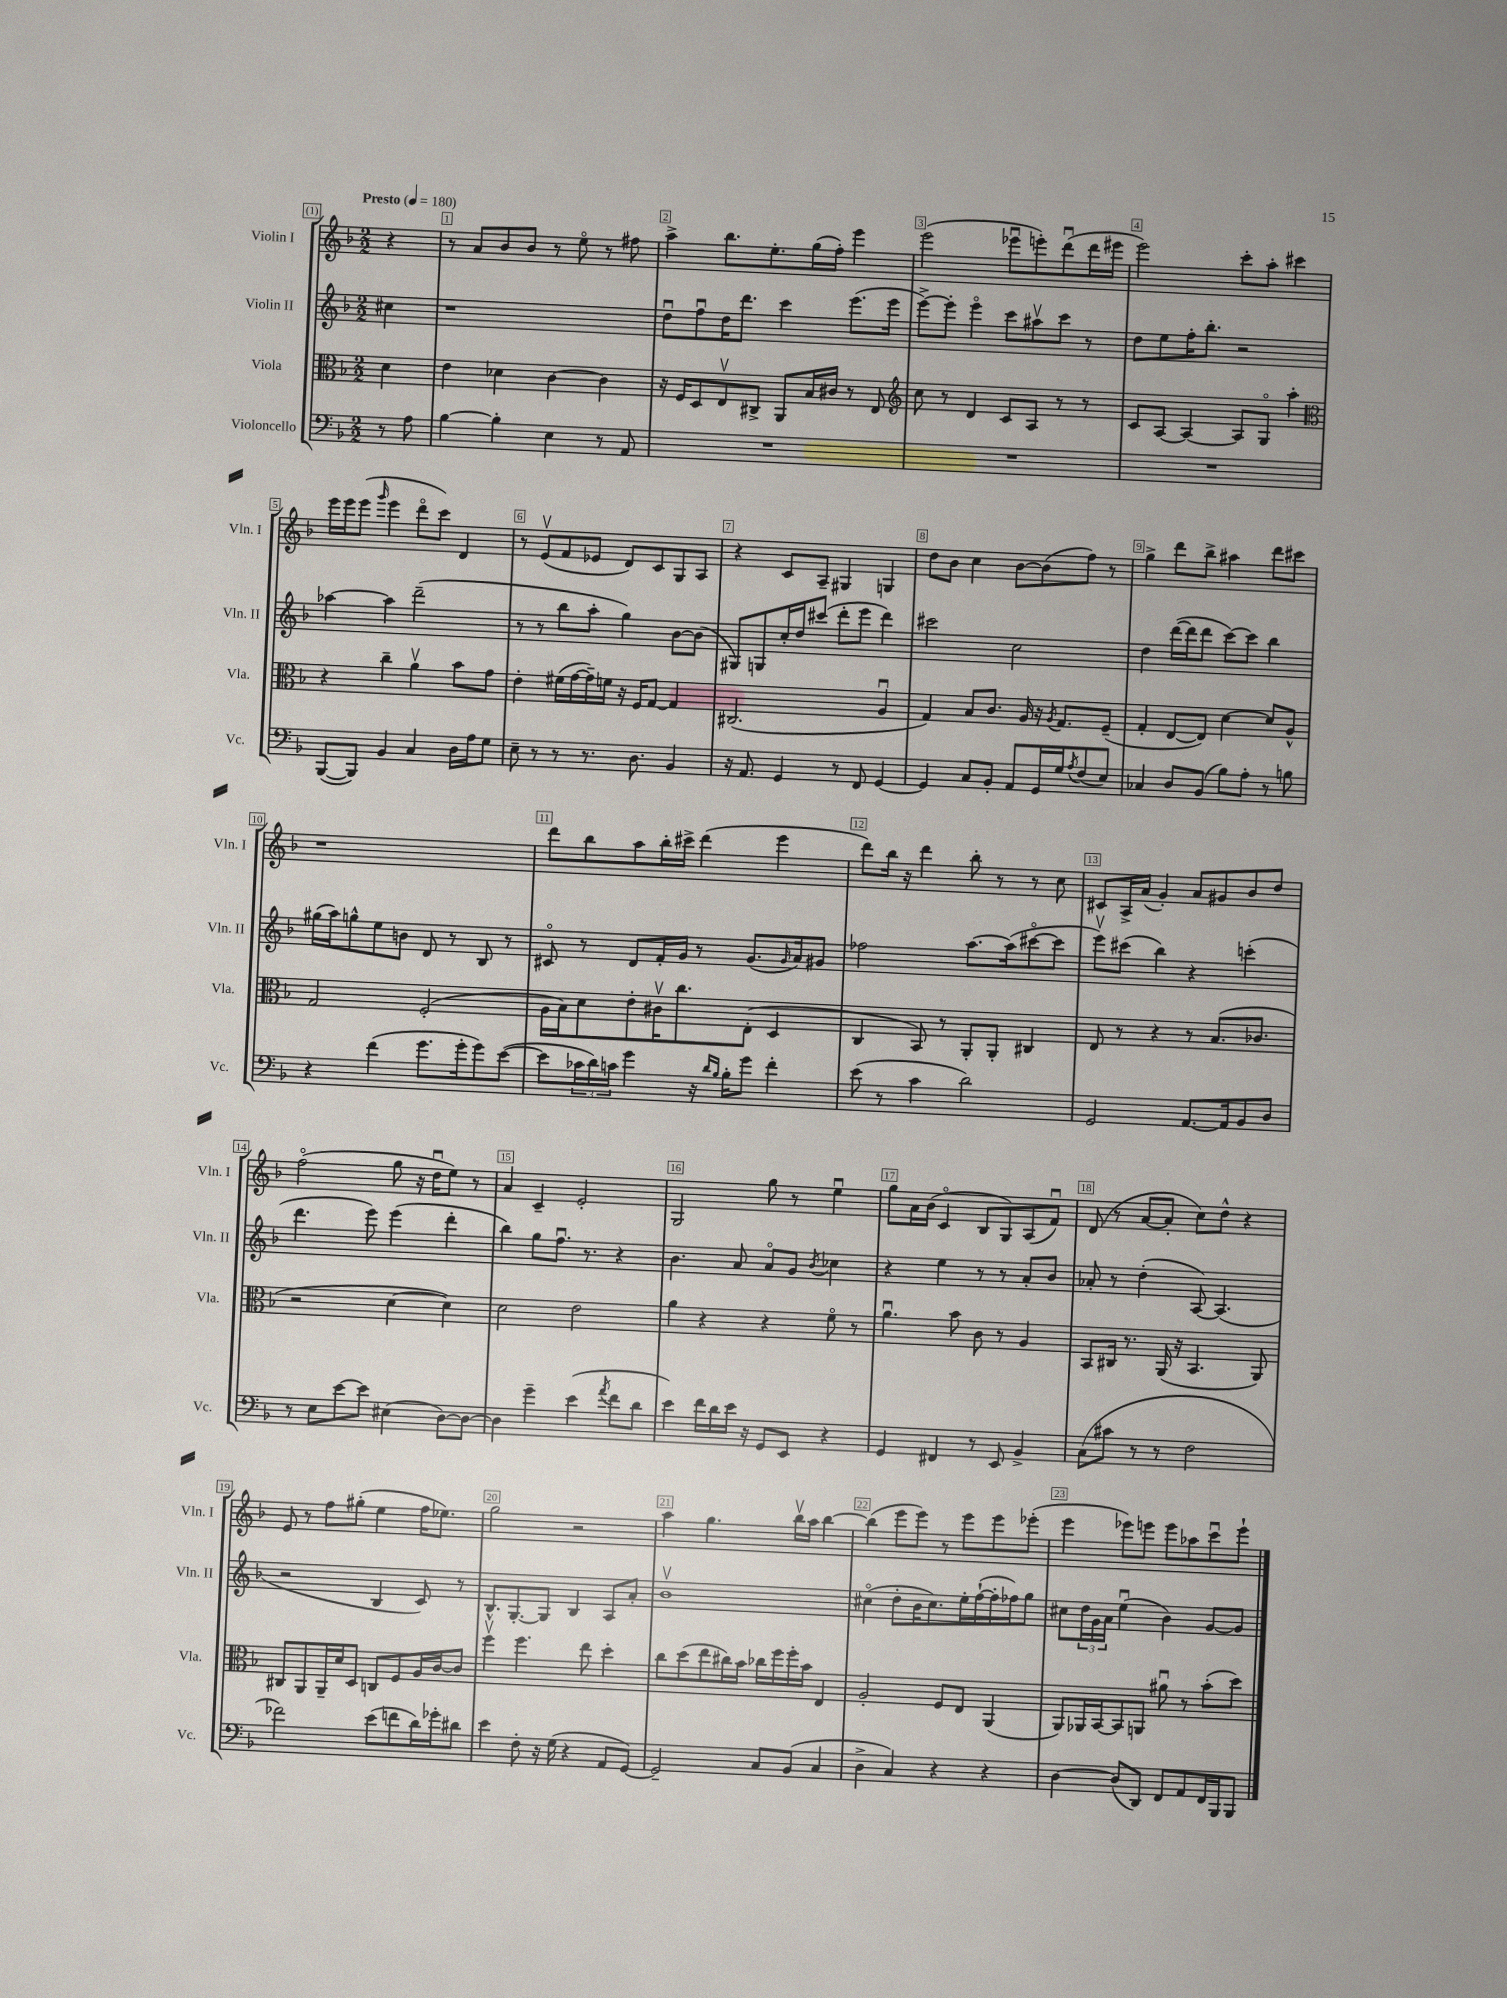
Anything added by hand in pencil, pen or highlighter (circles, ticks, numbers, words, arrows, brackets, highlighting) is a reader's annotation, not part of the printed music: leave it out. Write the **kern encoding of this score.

**kern	**kern	**kern	**kern
*staff4	*staff3	*staff2	*staff1
*clefF4	*clefC3	*clefG2	*clefG2
*k[b-]	*k[b-]	*k[b-]	*k[b-]
*M2/2	*M2/2	*M2/2	*M2/2
*MM180	*MM180	*MM180	*MM180
8r	4d	4cc#	4r
8A	.	.	.
=	=	=	=
[4B-	4e	1r	8r
.	.	.	8a
4B-']	4d-	.	8b-
.	.	.	8b-
4E	[4c	.	8r
.	.	.	8eeo
8r	4c]	.	8r
8AA	.	.	8ff#
=	=	=	=
1r	16r	8ddu	4aa^
.	16F	.	.
.	8D	8ffu	.
.	8Ev	16dd	8.bb-
.	.	8.ddd	.
.	8C#^	.	.
.	.	.	8.ee'
.	8AA	4ccc	.
.	16B-	.	(16gg
.	16c#	.	16ff')
.	8r	(8.eee	4eee
.	8E	.	.
.	.	16eee	.
=	=	=	=
*	*clefG2	*	*
1r	8cc	[8eee^)	(2eee
.	8r	8eee']	.
.	4d	4eeeo	.
.	8c	8ccc	8eee-u
.	8A	8aa#v	8eee')
.	8r	8ccc	(8dddu
.	8r	8r	16ddd
.	.	.	16eee#
=	=	=	=
1r	8c	8dd	2eee)
.	[8A	8ee	.
.	4A_	16ff'	.
.	.	8.bb-'	.
.	8A]	2r	8ccc'
.	8Go	.	8aa'
.	4aa'	.	4ccc#
=	=	=	=
*	*clefC3	*	*
([8BBB-	4r	[4aa-	16eee
.	.	.	16eee
8BBB-])	.	.	(8eee
.	.	.	16qqggg
4BB-	4cc~	4aa-]	4eee
4C	4av	(2ddd~	8dddo
.	.	.	8ccc)
16D	8b-	.	4d
16A	.	.	.
8G	8g	.	.
=	=	=	=
8E~	4e'	8r	8r
8r	.	8r	(8ev
8r	(16f#	8bb-	8f
.	[16g	.	.
8.r	16g~])	8aa'	8e-
.	16f	.	.
.	16r	4gg)	8d)
8.D	16F	.	.
.	[8G	.	8c
4BB-	4G]	[8b-	8G
.	.	(8b-]	8A
=	=	=	=
16r	(2.C#	8G#)	4r
8.AA	.	.	.
.	.	8G	.
4GG	.	16cc'	8c
.	.	16dd	.
.	.	(8ccc#	8A~
8r	.	8ddd'	4G#
8FF	.	8eee	.
[4GG	4Au	4ddd)	4G
=	=	=	=
4GG]	4G)	2ccc#	8dd
.	.	.	8b-
8C	8B-	.	4cc
8BB-'	8.c	.	.
8AA	.	2cc	[8b-
.	16A	.	.
16GG	16r	.	(8b-]
.	8qA	.	.
16G	8.G	.	.
8qA	.	.	.
(8F	.	.	8ff)
8E)	(8F~	.	8r
=	=	=	=
4C-	4G'	4dd	4gg^
8D	[8E	([16ddd	8ddd
.	.	16ddd]	.
(8BB-	8E])	8ddd	8bb-^
8B-)	[4d	[8ccc)	4aa#
8A'	.	8ccc]	.
8r	8d]	4bb-	8ddd
8B	8A^^	.	8ccc#
=	=	=	=
4r	2G	(16gg#	1r
.	.	16aa)	.
.	.	8gg^^	.
(4f	.	8ee	.
.	.	8b	.
8.g	(2F'	8d	.
.	.	8r	.
16g'	.	.	.
8g)	.	8B-	.
([8e	.	8r	.
=	=	=	=
8e]	16A	8c#o	8ddd
.	16B-)	.	.
24c-	8d	8r	8bb-
24d)	.	.	.
24c	.	.	.
4g	8e'	8d	8aa
.	16c#v	16f'	16bb-'
.	8.cc	16g	16ccc#^
16r	.	8r	(4ddd
16qqd	.	.	.
16qqB-	.	.	.
16B-'	.	.	.
8g	(8E'	(8.g	.
4f'	4D	.	4eee
.	.	16qqg	.
.	.	16a)	.
.	.	8g#	.
=	=	=	=
(8e	4C	2ff-	8ddd)
8r	.	.	16bb-
.	.	.	16r
4c	8BB-)	.	4ddd
.	8r	.	.
2d)	8AA'	[8.aa	8bb-'
.	8AA'	.	8r
.	.	(16aa]	.
.	4C#	[8ccc#o	8r
.	.	8ccc#]	8cc
=	=	=	=
2GG	8E	8eeev)	8c#
.	8r	(8ccc#	16A^
.	.	.	(16a
.	4r	4bb-)	4g')
[8.AA	8r	4r	8a
.	(8.B-	.	8g#
16AA]	.	.	.
8BB-	.	(4ccc'	8b-
.	8.c-	.	.
8D	.	.	8dd
=	=	=	=
8r	2r	4.ddd	(2ffo
8E	.	.	.
[8e	.	.	.
8e]	.	8eee)	.
(4E#	[4d	(4eee	8gg
.	.	.	16r
.	.	.	16ddu
[8D)	4d])	4ddd'	8ee)
8D_	.	.	8r
=	=	=	=
4D]	2d	4bb-)	4a
4g~	.	8gg	4c~
.	.	8.ffu	.
(4e	2e	.	2e'
.	.	8.r	.
8qa	.	.	.
8f	.	4r	.
8d	.	.	.
=	=	=	=
4e)	4a	4.b-	2G
16f	4r	.	.
16d	.	.	.
16e	.	8a	.
16r	.	.	.
8GG	4r	8ao	8gg
8EE	.	8g	8r
.	.	8qb-	.
4r	8fo	4cc-	4eeu
.	8r	.	.
=	=	=	=
4GG	4.au	4r	8gg
.	.	.	16a
.	.	.	(16b-
4FF#	.	4ee	4co
.	8b-	.	.
8r	8c	8r	8B-
8EE	8r	8r	8G)
4BB-^	4A	8a'	(8A
.	.	8b-	8fu)
=	=	=	=
(8C	8BB-	8a-'	(8d
8c#	16C#	8r	8r
.	8.r	.	.
8r	.	(4dd'	[8a
8r	(16AA	.	8a']
.	16r	.	.
2F	4.BB-	[8A)	8cc)
.	.	(4.A]	8dd^^
.	.	.	4r
.	8AA)	.	.
=	=	=	=
2f-)	8C#	2r	8e
.	8AA	.	8r
.	16AA~	.	8ff
.	16d	.	.
.	8D	.	(8gg#'
(8e	8C	4B-	4ee
8f	8F	.	.
16d)	16A	8c)	16ff
16g-'	[16c	.	8.ee-)
8d#	8c]	8r	.
=	=	=	=
4e	4ffv	8.B-^^	2gg
.	.	[8.G'	.
8F'	4.ff	.	.
16r	.	8G]	.
(16G	.	.	.
4r	.	4B-	2r
.	8ee	.	.
8AA	4dd'	8A	.
[8GG)	.	8a'	.
=	=	=	=
2GG~]	8cc	1b-v	4aa
.	(8dd	.	.
.	8ee	.	4.gg
.	16cc#)	.	.
.	16b-	.	.
8C	16cc-	.	.
.	16ff	.	.
(8BB-	16ff'	.	16bb-v
.	16b-	.	16aa
4C	4E	.	[4bb-
=	=	=	=
4D^	2A'	(4cc#o	(4bb-]
4C)	.	8dd'	8eee
.	.	16b-	8eee)
.	.	8.cc#)	.
4r	8F	.	8r
.	8E	16ee'	8eee
.	.	([16ff`	.
4r	(4AA	16ff']	8eee
.	.	16ff-)	.
.	.	8gg	(8eee-'
=	=	=	=
[4D	8AA)	8cc#	4eee
.	16AA-	24dd	.
.	.	24g	.
.	[16BB-	.	.
.	.	24a	.
(8D]	8BB-]	(4eeu	8eee-)
8DD)	8AA	.	8eee
8FF	8a#u	4b-)	8eee
8AA	8r	.	8aa-
16FF	(8b-'	[8g	8cccu
16BBB-	.	.	.
8BBB-	8dd)	8g]	8eee`
==	==	==	==
*-	*-	*-	*-
